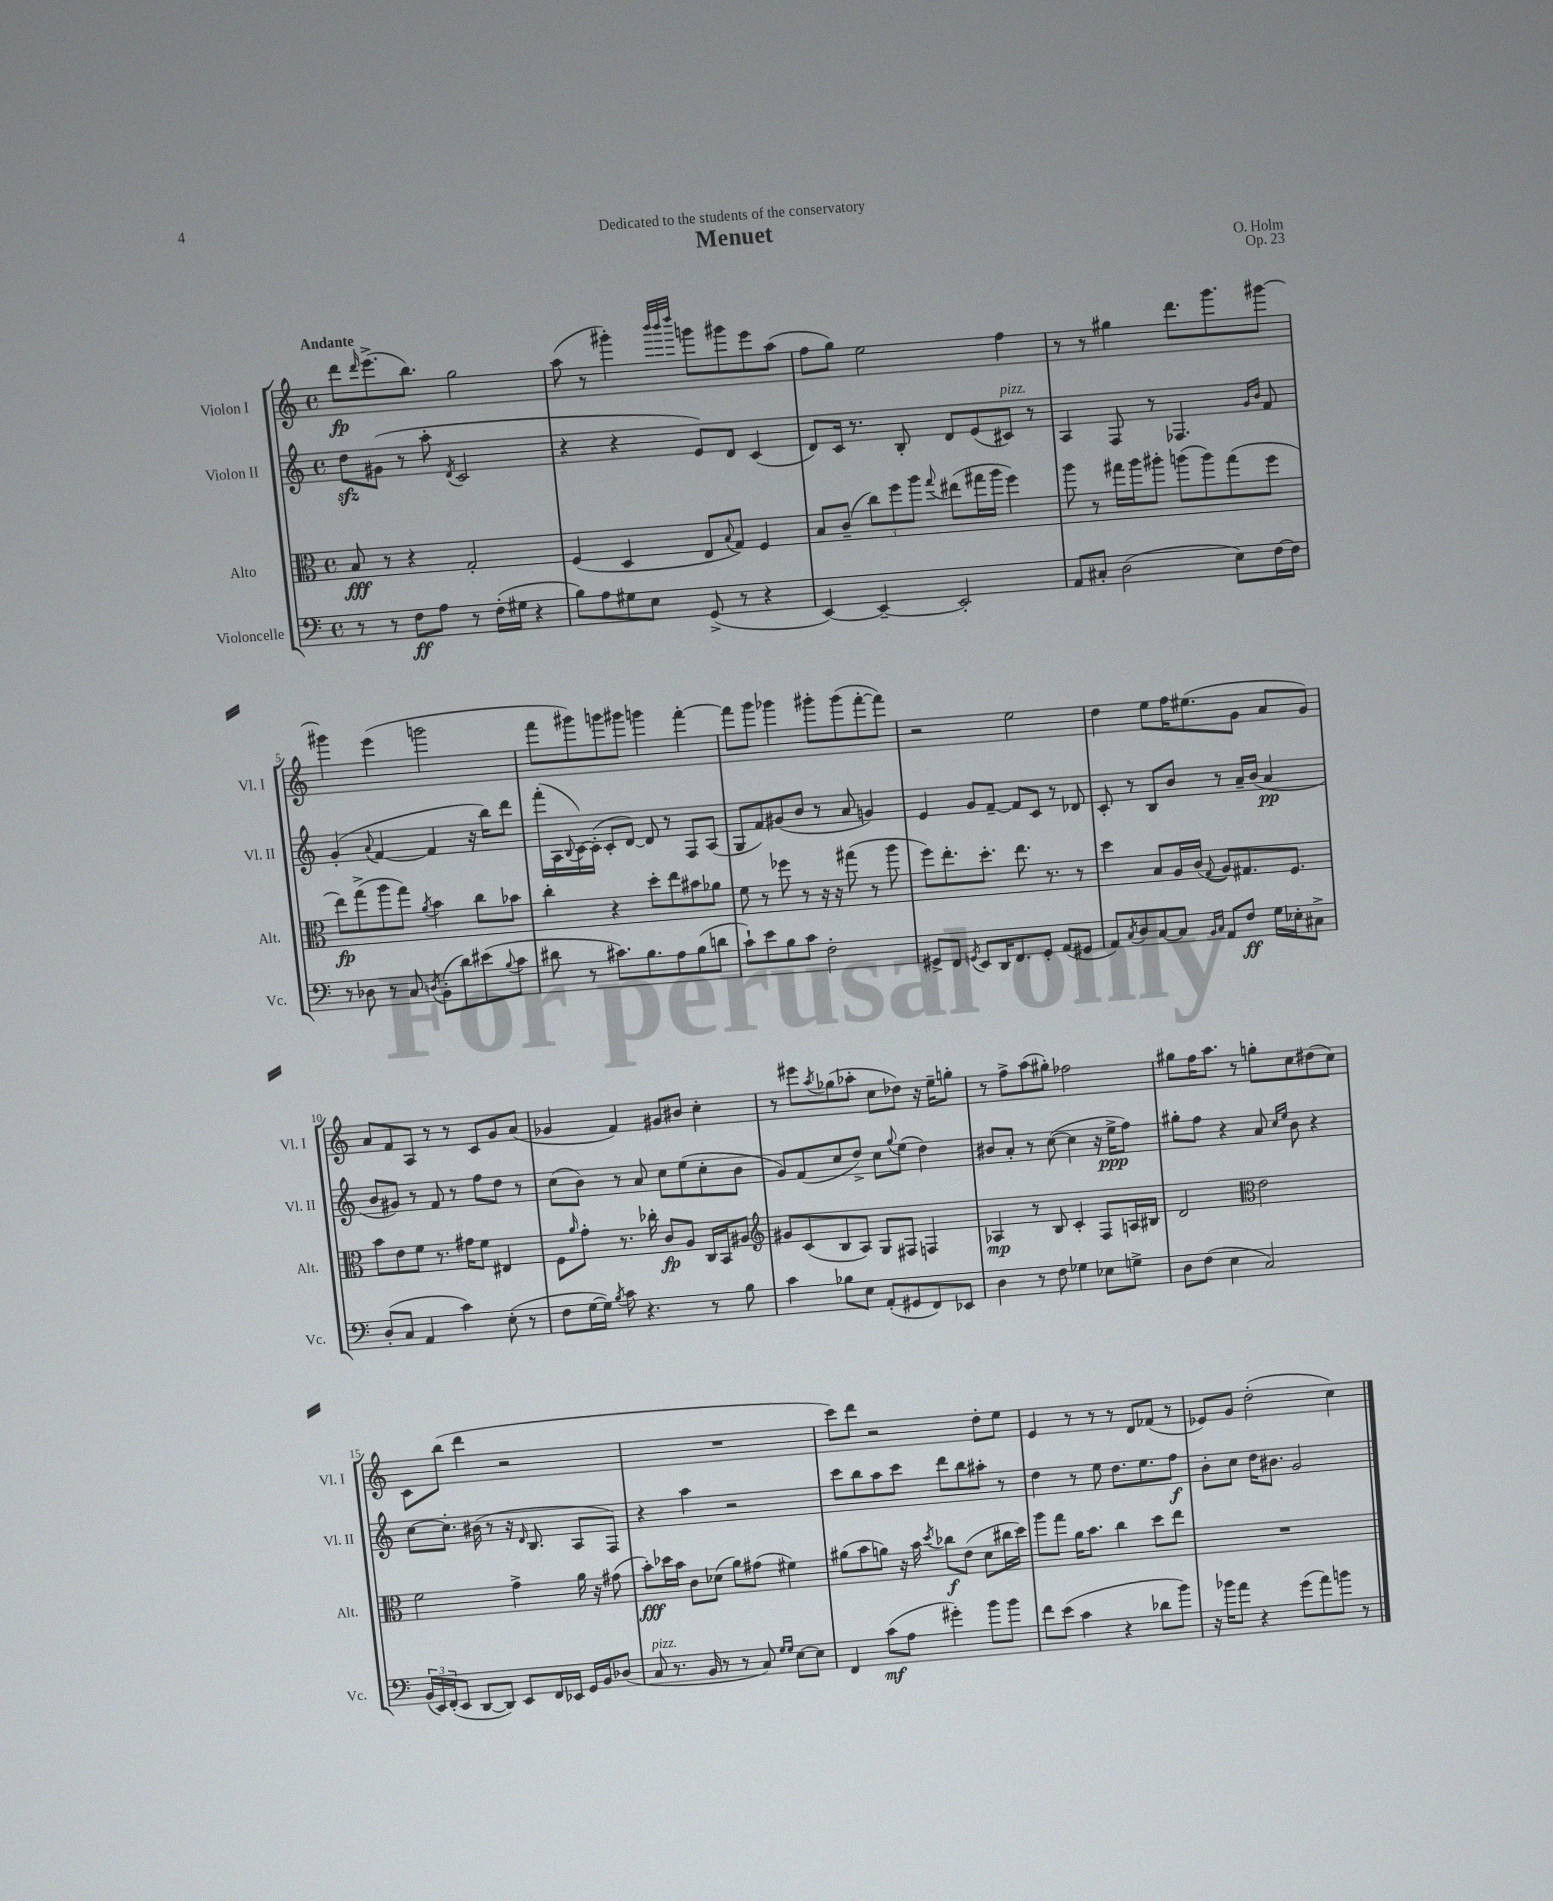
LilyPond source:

\header { title = "Menuet" composer = "O. Holm" dedication = "Dedicated to the students of the conservatory" opus = "Op. 23" }
<<
\new StaffGroup <<
\new Staff = "s0" \with { instrumentName = "Violon I" shortInstrumentName = "Vl. I" } {
    \clef treble \key c \major \defaultTimeSignature \time 4/4 \tempo "Andante"
    d'''8\fp \grace { d'''16 } e'''8.->( b''8.) g''2 |
    a''8( r8 gis'''4-.) \grace { b'''32 b'''32 d''''32 } g'''8 gis'''8 e'''8 a''8( |
    f''8 g''8) e''2 f''4 |
    r8 r8 gis''4 d'''8. g'''8. gis'''8~ |
    gis'''4 e'''4( g'''2 |
    f'''8 gis'''8) g'''8 gis'''8 g'''4 f'''4~-. |
    f'''8 g'''8 ges'''4 gis'''8-. gis'''8( f'''8~-. f'''8) |
    r2 e''2 |
    d''4 e''8 f''16 eis''8.( g'8 a'8 g'8) |
    a'8 f'8 a8 r8 r8 c'8 g'8 a'8( |
    ges'4 f'4) gis'8 bis'8 c''4-. |
    r8 eis'''8 \acciaccatura { a''8 } ges''8( aes''8-. c''8 des''8) r16 e''16-- g''8-. |
    r8 f''8-> a''8( gis''8-.) fes''2 |
    gis''8 f''16 a''8. r8 g''8-. c''8 dis''8( c''8) |
    c'8 b''8( d'''4 r2 |
    R1 |
    c'''8) d'''8 r2 d''8-. e''8 |
    e'4 r8 r8 r8 d'8 fes'8( r8 |
    ees'8) g'8 d''2-.( c''4) \bar "|." |
}
\new Staff = "s1" \with { instrumentName = "Violon II" shortInstrumentName = "Vl. II" } {
    \clef treble \key c \major \defaultTimeSignature \time 4/4
    d''8\sfz gis'8( r8 a''8-. \acciaccatura { d'8 } c'2 |
    r4 r4 e'8) d'8 c'4( |
    d'8) c'16 r8. b8-. d'8 e'8( cis'8^\markup { \italic "pizz." }) r8 |
    a4 f8 r8 fes4. \grace { g'16 b'16 } f'8 |
    g'4-.( \appoggiatura { a'8 } f'4~ f'4 r16 b''16) d'''8 |
    f'''16-.( a16 \appoggiatura { b8 } c'16~) c'16-.( c'8-. d'8~) d'8 r8 f8 a8( |
    g8 f'8) gis'8( b'8 r8 a'8 g'4) |
    e'4 g'8 f'8~-- f'8 c'8 r8 des'8 |
    c'8-. r8 b8 b'8 r8 a'16-- b'16( a'4\pp |
    b'8 gis'8) r8 f'8 r8 f''8 d''8 r8 |
    c''8( b'8) r8 a'8 c''8 e''8( c''8-. b'8 |
    g'8) f'8( c''8 d''8->) c''8 \appoggiatura { g''8 } e''8( d''4) |
    bis'8 a'8-. r8 c''8~( c''4 r16 e''16->\ppp f''8) |
    gis''8-. f''8 r4 a'8 \grace { c''16 e''16 } b'8 r4 |
    c''8~ c''8.-. bis'16( r8 r16 \grace { d'16 } b8. a8 f8) |
    r4 a''4 r2 |
    c'''8 b''8 a''8 c'''8 d'''8 b''8 ais''8-. r8 |
    d''4 r8 e''8 d''8. e''8. f''8\f |
    b'8-. c''8 d''16 bis'8. g'2 \bar "|." |
}
\new Staff = "s2" \with { instrumentName = "Alto" shortInstrumentName = "Alt." } {
    \clef alto \key c \major \defaultTimeSignature \time 4/4
    b8\fff r8 r4 g2-. |
    f4( d4 e8 \appoggiatura { b8 } g8) f4 |
    b8 c'8--( \tuplet 3/2 { c''8) f''8 a''8 } \appoggiatura { g''8 } eis''8( gis''16 a''16 f''4) |
    a''8 r8 gis''16 a''16 ais''8-. a''8( a''8) gis''8( f''8 |
    e''8\fp) g''8->( a''8 g''8) \acciaccatura { a'8 } b'4 c''8 bes'8 |
    c''4-. r4 d''8-. e''8 bis'8 aes'8 |
    f'8 r8 fes''8 r8 r16 r16 gis''8( r8 a''8 |
    f''8) e''8.-. d''8.-. e''8. r8. r8 |
    d''4 b8 a16 c'16( \appoggiatura { g8 } a8) gis8. f8. |
    b'8 e'8 f'8 r8. gis'16 f'8 eis4 |
    f8 \grace { a'16 } g'8-. r8. ces''16-. c'8\fp a8 c16 b,16 ais8 |
    \clef treble gis'8 c'8( b8 a8) g8 fis8 f4 |
    aes4\mp r8 b8 c'4-. f8 a16 bis16 |
    d'2 \clef alto e'2 |
    f'2 g'4-> a'16 r16 gis'8( |
    b'8-.\fff) des''16 b'16 c'8 des'8( a'8) gis'8( fis'4) |
    ais'8( b'8 a'8) r16 b'16 \acciaccatura { d''8 } ces''8\f e'8( d'8 cis''16 d''16) |
    a''8 g''8 a'16 b'8. c''4 d''8 e''8 |
    R1 \bar "|." |
}
\new Staff = "s3" \with { instrumentName = "Violoncelle" shortInstrumentName = "Vc." } {
    \clef bass \key c \major \defaultTimeSignature \time 4/4
    r8 r8 f8\ff a8 r8 f16-.( gis16 r4 |
    b8) a8 gis8 e8 g,8->( r8 r4 |
    e,4~) e,4~-- e,2-. |
    a,8 cis8-. d2( e8) f16~ f16 |
    r8 des8 r8 c8 \acciaccatura { d8 } b,8-.( d'8) eis'8( \appoggiatura { b8 } c'8 |
    dis'8 r8 cis'8.) b8. a8 b8( d'8 |
    c'8-!) e'8 b8 c'8 f2-. |
    gis,8-> f,8 \acciaccatura { g,8 } e,8 d,16 f,8. g,8-. a,8( gis,8 |
    a,8) \acciaccatura { c8 } d8 c8~ c8 \grace { b,16 c16 } a,8 f8\ff g16 ees16-. cis8-> |
    d8-.( c8 a,4 c'4) e8-.( r8 |
    f8 g16~ g16) \acciaccatura { b8 } c'8 r4. r8 b8 |
    c'4 bes8 e8 a,8-.( gis,8 f,8) ees,8 |
    d4 r8 f8 ges4 ees8 g8-> |
    d8 f8( e4 c2) |
    \tuplet 3/2 { b,16( e,16) f,16-.( } e,8 d,8~ d,8) e,8 f,16 ees,16 g,16 b,16 des8( |
    c8^\markup { \italic "pizz." } r8. b,16 r8 r8 c8) \grace { g16 g16 } e8~ e8 |
    f,4 c'8\mf( a8 gis'4-.) b'8 b'8 |
    f'8 e'8( c'4 r4 des'8 b'8) |
    r16 bes'16 a'8 r4 g'8( a'8) b'8 r8 \bar "|." |
}
>>
>>
